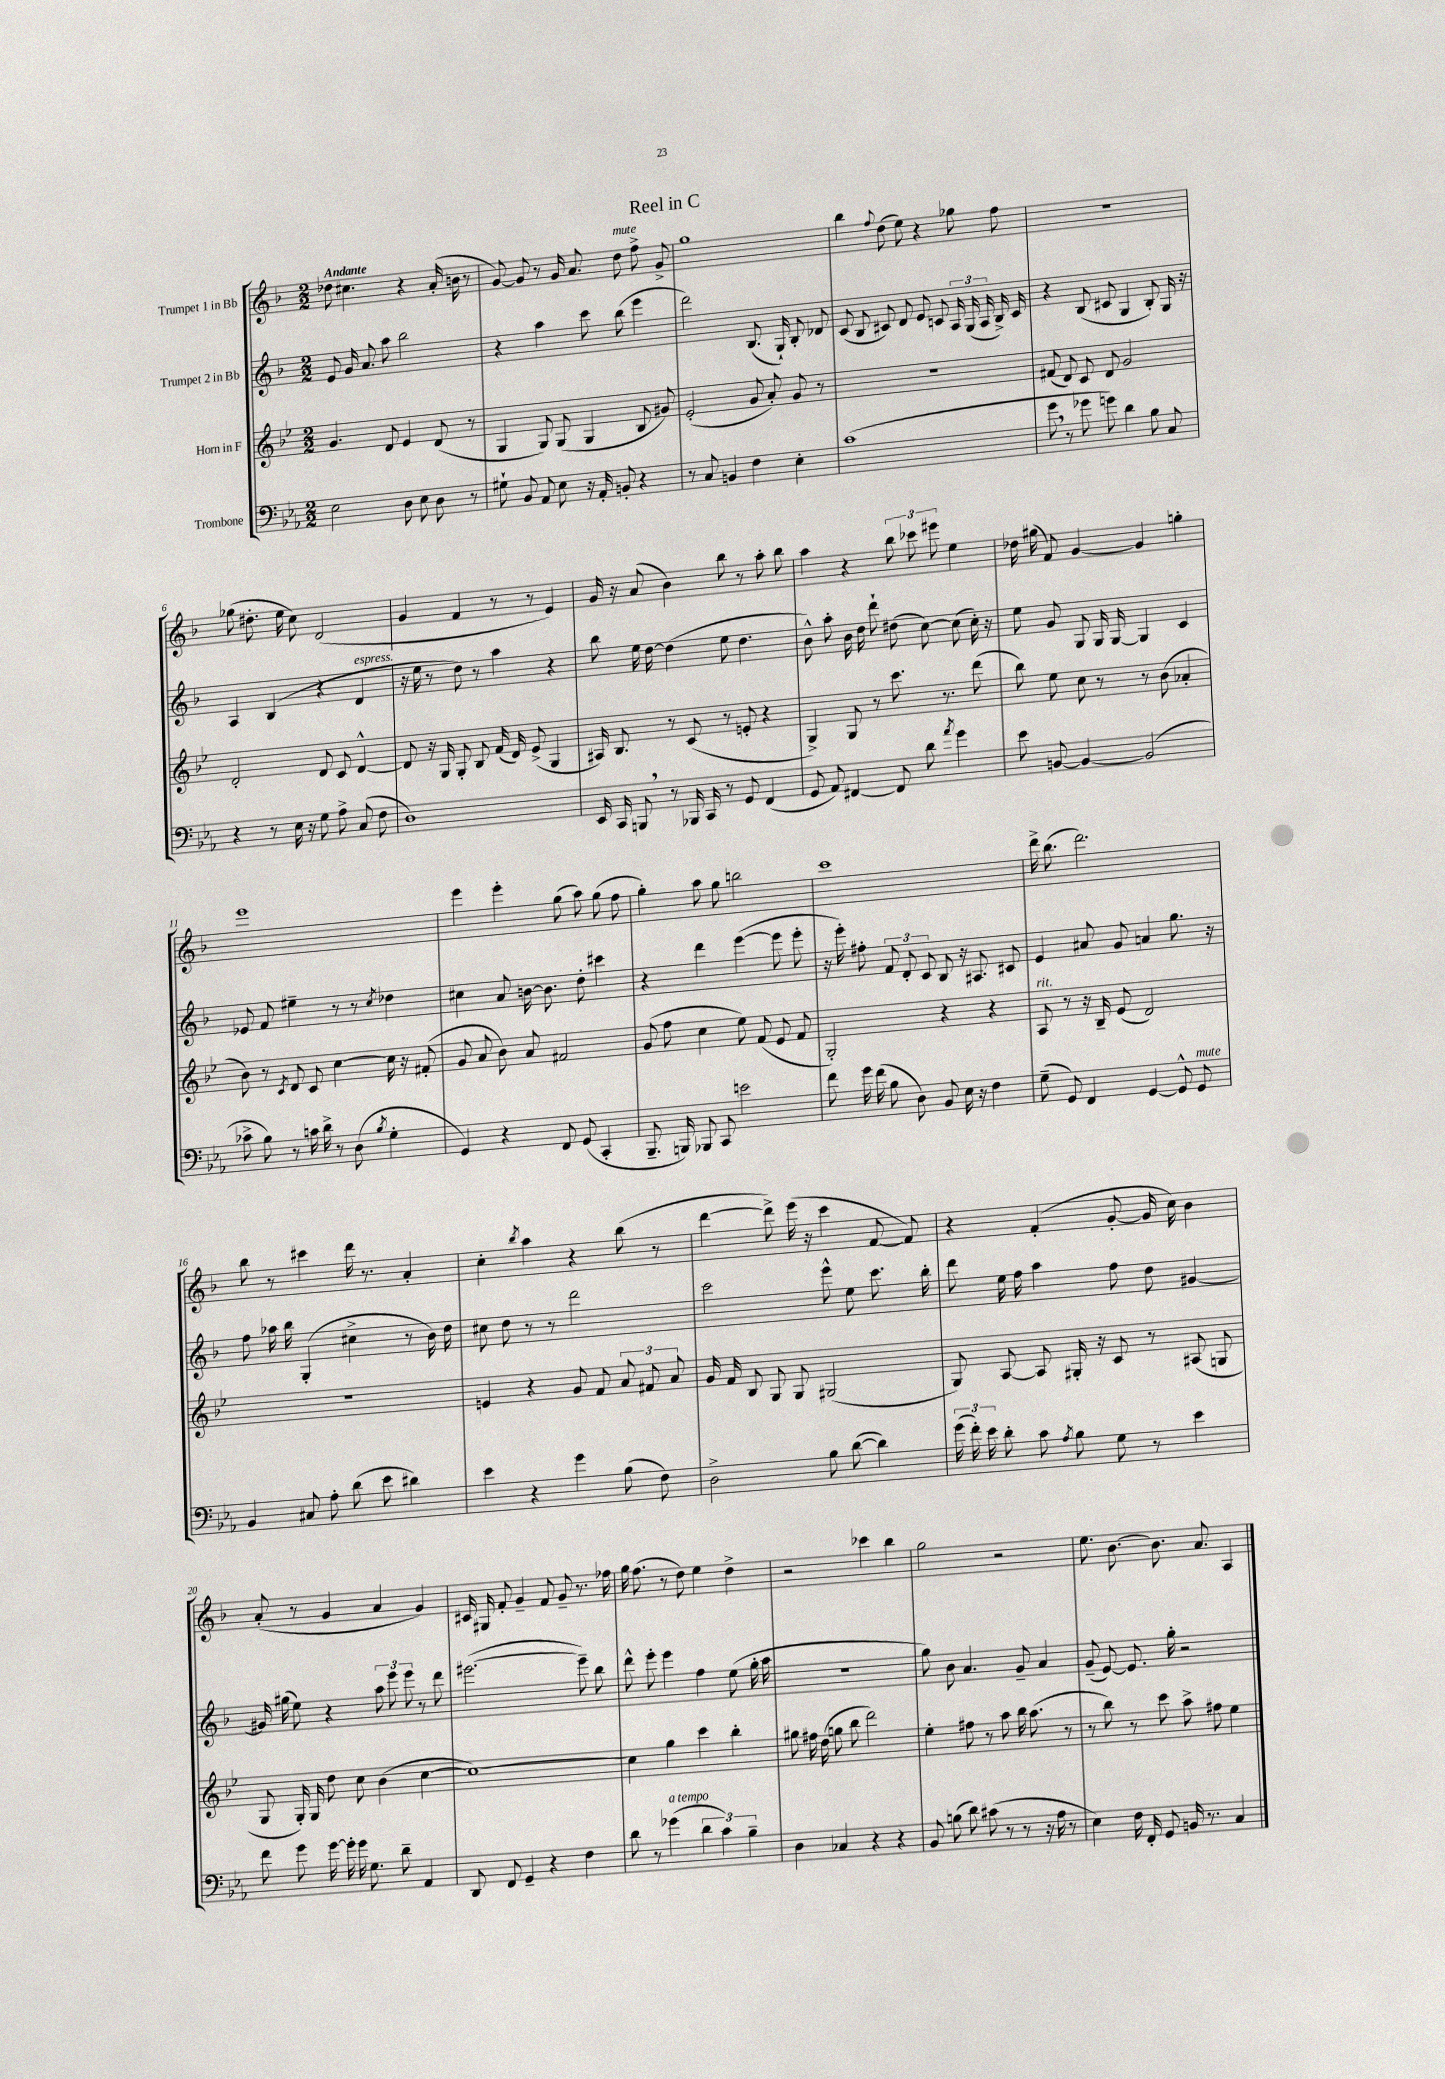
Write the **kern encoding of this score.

**kern	**kern	**kern	**kern
*part4	*part3	*part2	*part1
*staff4	*staff3	*staff2	*staff1
*I"Trombone	*I"Horn in F	*I"Trumpet 2 in Bb	*I"Trumpet 1 in Bb
*clefF4	*clefG2	*clefG2	*clefG2
*k[b-e-a-]	*k[b-e-]	*k[b-]	*k[b-]
*M2/2	*M2/2	*M2/2	*M2/2
=1	=1	=1	=1
!	!	!	!LO:TX:a:B:t=Andante
2E-\	4.g/	8e/	8dd-X\
.	.	16g/	4.cc#X\
.	.	8.a/	.
.	8d/	8aa\	.
8D\	4e-/	2bb-\	4r
8E-\	.	.	.
8D\	(8d/	.	(16a'/
.	.	.	16bn\
8r	8r	.	8r
=2	=2	=2	=2
8G#X`\	4G/	4r	[8g/)
8BB-/	.	.	8g/]
8AA-/	8G/)	4aa\	8r
8E-\	(8G/	.	16g/
.	.	.	8.a/
16r	4G/	8ccc\	.
16AA-'/	.	.	.
!	!	!	!LO:TX:a:i:t=mute
8BBn'/	.	(8bb-\	8dd\
4r	8B-/	4eee\	8ff^\
.	8g#X/)	.	8g^/
=3	=3	=3	=3
8r	(2e-'/	2ddd\)	1gg
8C/	.	.	.
4BBn/	.	.	.
4F\	8g/	(8.B-/	.
.	8a'/)	.	.
.	.	16G`/)	.
4E-'\	8g/	8B-'/	.
.	8r	8d-X/	.
=4	=4	=4	=4
(1c	1r	(8c/	4bb-\
.	.	8B-/	.
.	.	.	8qqff/
.	.	8c#X/)	(8dd\
.	.	8d/	8ee\)
.	.	8e/	4r
.	.	8cn/	.
.	.	24A/	8gg-X\
.	.	(24G/	.
.	.	24A/	.
.	.	16B-^/)	8ff\
.	.	16c/	.
=5	=5	=5	=5
8g,\	(8f#X/	4r	1r
8r	8d/)	.	.
8g-X\	8c/	(8B-/	.
8gn\)	8d/	8c#X/	.
4d\	2g/	4G/	.
8B-\	.	8B-'/)	.
8C/	.	16G/	.
.	.	16r	.
!!LO:LB:g=z
=6	=6	=6	=6
4r	2d'/	4A/	(8gg-X\
.	.	.	8.dd#X'\
8r	.	(4B-/	.
.	.	.	16ee\
16E-\	.	.	8cc\)
16r	.	.	.
8G\	8d/	4r	(2d/
8A-^\	8c/	.	.
!	!	!LO:TX:a:i:t=espress.	!
(8C/	[4d^^/	4d/	.
8F\	.	.	.
=7	=7	=7	=7
1D)	8d/]	16r	4g/
.	.	16ee\	.
.	16r	8r	.
.	16G/	.	.
.	8G'/	8dd\)	4f/
.	8B-/	8r	.
.	(16f/	4aa\	8r
.	16d/)	.	.
.	(8e-^/	.	8r
.	4G/	4r	4e/)
=8	=8	=8	=8
16EE-/	16A#X/)	8bb-\	16g/
16CC/	8.B-/	.	16r
8BBBn,/	.	16ee\	(8a/
.	.	[16dd\	.
8r	8r	(4dd\]	4b-\)
16BBB-X/	(8c/	.	.
16CC/	.	.	.
8r	8r	8ee\	8bb-\
8GG/	8en'/	4.dd\	8r
(4FF/	4r	.	8aa'\
.	.	.	8bb-\
=9	=9	=9	=9
8GG/	4G^/)	8b-^^\)	4aa\
8AA-/)	.	8aa'\	.
[4FF#X/	8G/	16b-\	4r
.	.	16dd\	.
.	8r	8ddd`\	.
8FF#/]	8.ccc\	(8dd#X\	12bb-\
.	.	.	12ccc-X\
8d\	.	[8cc\)	.
.	.	.	12eee#X\
.	8.r	.	.
8qa-/	.	.	.
4g\	.	(8cc\]	4ee\
.	(8ddd\	16cc'\)	.
.	.	16r	.
=10	=10	=10	=10
8e-\	8bb-\)	8ee\	16dd-X\
.	.	.	(16gg#X\
[8BBn/	8ee-\	8g/	8f/)
4BB/_	8cc\	8G/	[4g/
.	8r	16G/	.
.	.	[16G/	.
(2BB/]	8r	4G/]	4g/]
.	(8b-\	.	.
.	4a-X'/	4c/	4ggn'\
!!LO:LB:g=z
=11	=11	=11	=11
8c-X^\	8b-\)	8e-X/	1eee
8B-\)	8r	8f/	.
.	8qc/	.	.
8r	8d/	4ee#X~\	.
16cn\	8c/	.	.
16d^\	.	.	.
8r	[4cc\	8r	.
(8D\	.	8r	.
8qB-/	.	8qcc/	.
4G'\	16cc\]	4dd-X\	.
.	16r	.	.
.	(8f#X'/	.	.
=12	=12	=12	=12
4GG/)	8g/	4cc#X\	4eee\
.	8a/	.	.
4r	8b-\)	8a/	4eee'\
.	8a/	[16bn\	.
.	.	8.b\]	.
8FF/	2f#X/	.	(8gg\
(8GG/	.	8dd'\	8aa\)
4CC'/	.	4ccc#X\	(8gg\
.	.	.	8ff\
=13	=13	=13	=13
8.BBB-~/	(8g/	4r	4gg'\)
.	8ff\	.	.
16BBBn/)	.	.	.
8BBB-X/	4cc\	4ddd\	8aa\
8CC/	.	.	8gg\
2en\	8ee-\)	([4eee\	2bbn\
.	(8f/	.	.
.	8e-/	8eee\]	.
.	8f/	8eee'\	.
=14	=14	=14	=14
8f\	2G'/)	16r	1ccc
.	.	16eee'\)	.
16g\	.	8ff#X'\	.
(16f\	.	.	.
8B-\	.	12f/	.
.	.	12d'/	.
8D\)	.	.	.
.	.	12c/	.
8BB-/	4r	8B-/	.
16E-\	.	16r	.
16r	.	8.A#X/	.
4F\	4r	.	.
.	.	8c#X/	.
=15	=15	=15	=15
!	!LO:TX:a:i:t=rit.	!	!
(8G~\	8A/	4e/	16ddd^\
.	.	.	(8.bb-\
8GG/)	8r	.	.
4FF/	16r	8a#X/	2.ddd\)
.	16B-~/	.	.
.	(8e-/	8g/	.
[4GG/	2d/)	4an/	.
8GG^^/]	.	8.gg\	.
!LO:TX:a:i:t=mute	!	!	!
8GG/	.	.	.
.	.	16r	.
!!LO:LB:g=z
=16	=16	=16	=16
4BB-/	1r	8ff\	8bb-\
.	.	16aa-X\	8r
.	.	16bb-\	.
8C#X/	.	(4G'/	4ccc#X\
8A-'\	.	.	.
(8d\	.	4cc#X^\	16ddd\
.	.	.	8.r
8e-\	.	.	.
4d#X\)	.	8r	4a'/
.	.	16b-\)	.
.	.	16dd\	.
=17	=17	=17	=17
4e-\	4en/	8cc#X\	4cc'\
.	.	8dd\	.
.	.	.	8qbb-/
4r	4r	8r	4aa\
.	.	8r	.
4g\	8g/	2ddd\	4r
.	8f/	.	.
(8B-\	12a/	.	(8bb-\
.	12f#X/	.	.
8F\)	.	.	8r
.	12a/	.	.
=18	=18	=18	=18
2D^\	16g/	2ccc\	[4ddd\
.	16f/	.	.
.	8B-/	.	.
.	8G/	.	8ddd^\])
.	8G/	.	(16eee\
.	.	.	16r
8B-\	(2G#X/	8eee^^\	4ccc\
([8d\	.	8ee\	.
4d\])	.	8.ccc\	[8f/
.	.	.	8f/])
.	.	16bb-'\	.
=19	=19	=19	=19
(24g\	8G/)	8ddd\	4r
24f'\)	.	.	.
24e-\	.	.	.
8d'\	[8A/	16ee\	.
.	.	16ff\	.
8c\	8A/]	4aa\	(4f'/
8qA-/	.	.	.
8B-\	16G#X'/	.	.
.	16r	.	.
8G\	8c/	8ff\	[8g'/
8r	8r	8dd\	16g/]
.	.	.	16cc\)
4e-\	(8A#X/	[4g#X/	4b-\
.	8Gn/	.	.
!!LO:LB:g=z
=20	=20	=20	=20
8f\	8G/	16g#X/]	(8a'/
.	.	(16gg#X\	.
8g\	16G'/)	8ee\)	8r
.	16G/	.	.
[16g\	8dd\	4r	4g/
16g'\]	.	.	.
16g\	8cc\	.	.
8.G\	.	.	.
.	(4b-\	12aa\	4a/
.	.	12eee\	.
8d~\	.	.	.
.	.	12eee\	.
4AA-/	[4cc\	8r	4g/)
.	.	8ddd\	.
=21	=21	=21	=21
8DD/	1cc_)	([2.eee#X\	16c#X/
.	.	.	16G#X/
8FF/	.	.	8f'/
4GG~/	.	.	4g~/
4r	.	.	8f/
.	.	.	8g~/
4F\	.	8eee#~\])	8.r
.	.	8bb-\	.
.	.	.	16ff-X\
=22	=22	=22	=22
8d\	4cc\]	8ddd^^\	16gg\
.	.	.	(8.ff\
8r	.	8eee'\	.
!LO:TX:a:i:t=a tempo	!	!	!
(4g-X\	4gg\	4eee\	8r
.	.	.	8dd\)
6d\	4ccc\	4ff\	4ee\
6c\)	.	.	.
.	4bb-'\	(8ee\	4dd^\
6B-~\	.	.	.
.	.	16gg'\	.
.	.	16aa\	.
=23	=23	=23	=23
4D\	8gg#X\	1r	2r
.	16ff#X\	.	.
.	(16dd\	.	.
4C-X/	8ggn\	.	.
.	8bb-\	.	.
4r	2ddd\)	.	4ccc-X\
4r	.	.	4bb-\
=24	=24	=24	=24
8BB-/	4ee-'\	8gg\)	2gg\
(8Bn\	.	8b-\	.
8d\)	8ff#X\	4.a/	.
(8c#X\	8r	.	.
8r	8aa\	.	2r
8r	16bb-\	8g~/	.
.	(8.aa\	.	.
16r	.	4a/	.
16A-\	.	.	.
8r	8r	.	.
=25	=25	=25	=25
4E-\)	8r	(8g~/	8.ee\
.	8bb-\)	[8e/)	.
.	.	.	[8.b-\
16F\	8r	8.e/]	.
16FF'/	.	.	.
8GG/	8ccc\	.	8.b-\]
.	.	16gg'\	.
16BBn/	8aa^\	2r	.
8.r	.	.	8.a/
.	8ff#X\	.	.
4C/	4ee-\	.	4A/
==	==	==	==
*-	*-	*-	*-
